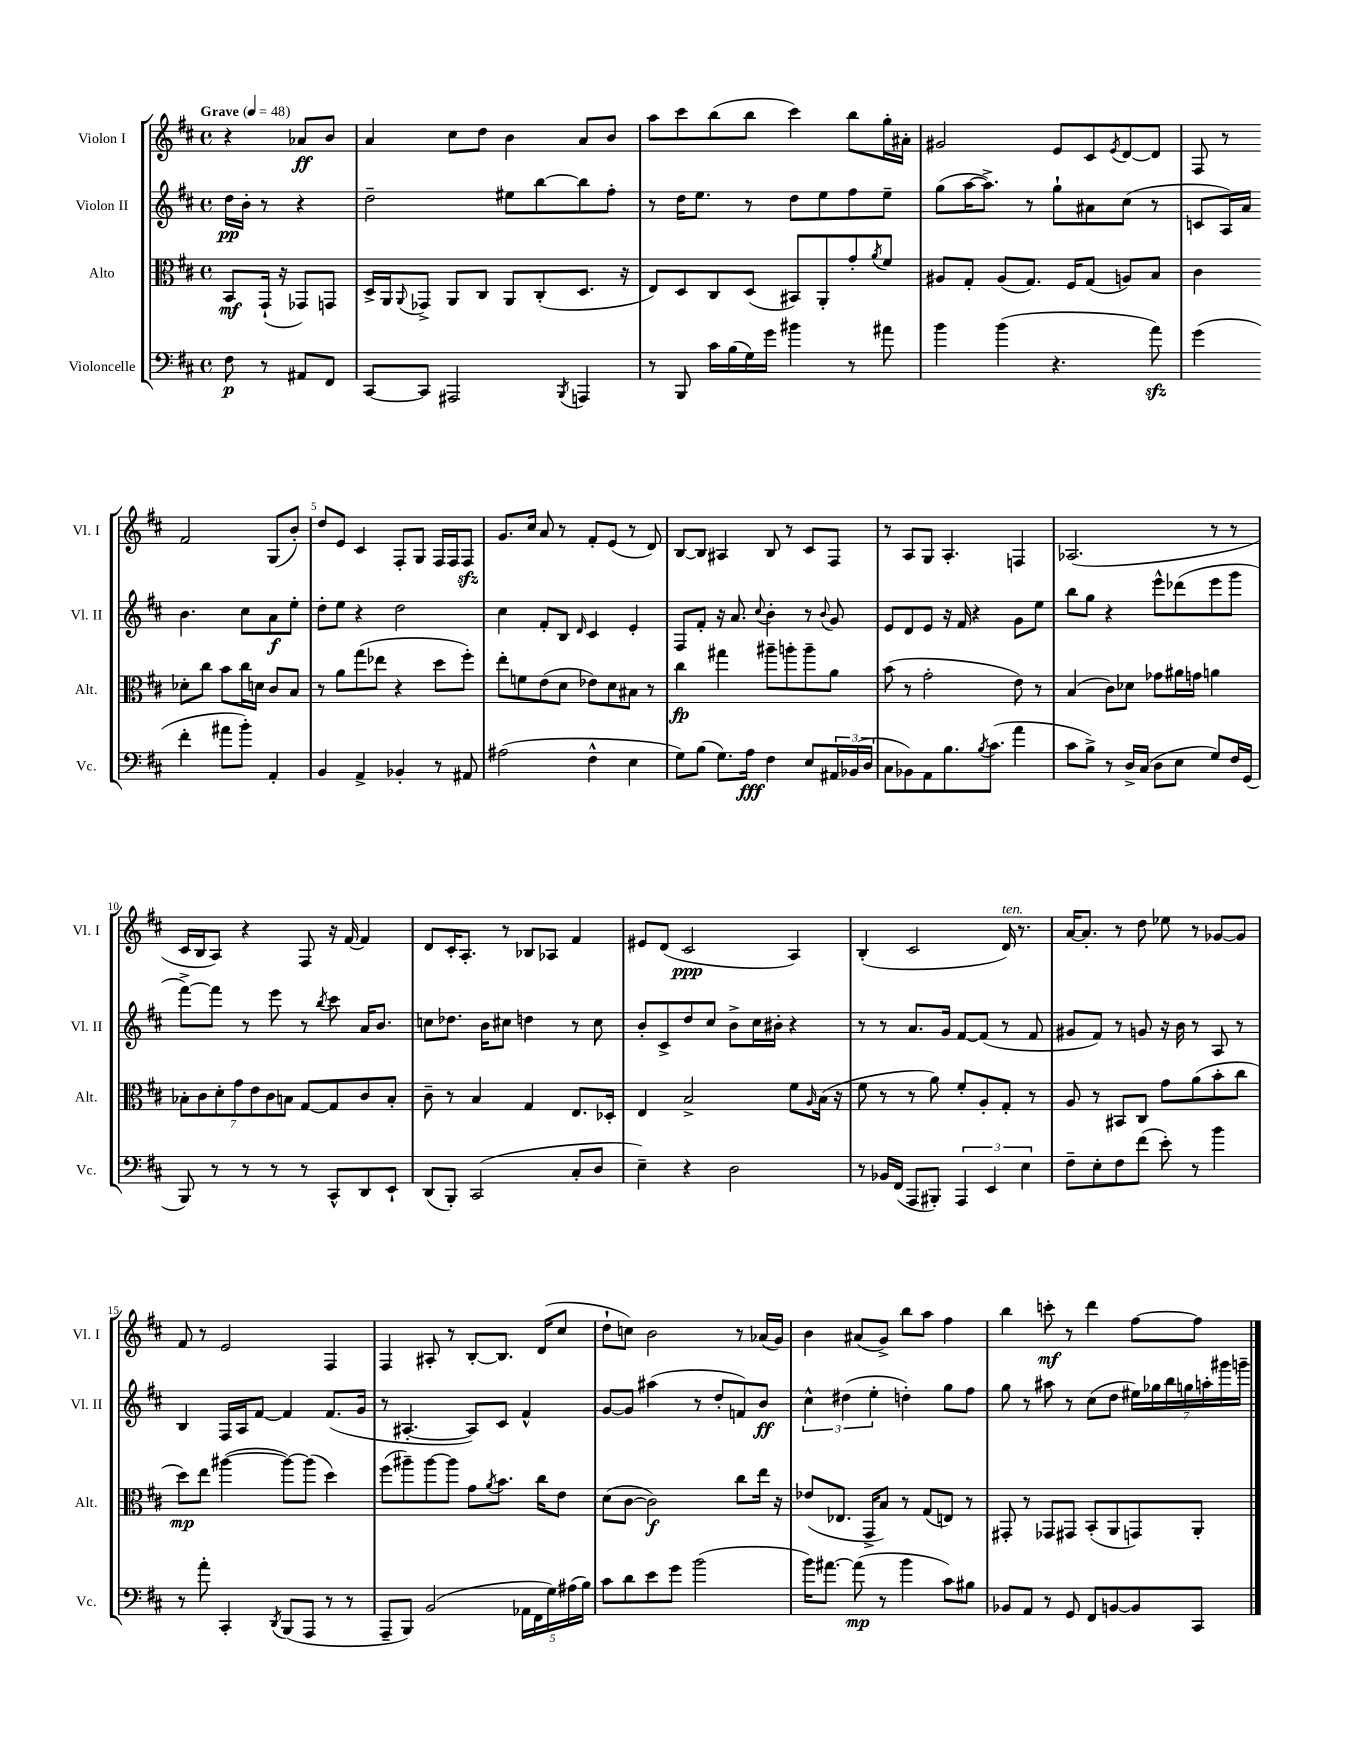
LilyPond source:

<<
\new StaffGroup <<
\new Staff = "s0" \with { instrumentName = "Violon I" shortInstrumentName = "Vl. I" } {
    \clef treble \key d \major \defaultTimeSignature \time 4/4 \partial 2 \tempo "Grave" 4 = 48
    r4 aes'8\ff b'8 |
    a'4 cis''8 d''8 b'4 a'8 b'8 |
    a''8 cis'''8 b''8( b''8 cis'''4) b''8 g''16-. ais'16-. |
    gis'2 e'8 cis'8 \acciaccatura { e'8 } d'8~ d'8 |
    fis8 r8 fis'2 g8( b'8-.) |
    d''8 e'8 cis'4 fis8-. g8 fis16 fis16 fis8\sfz |
    g'8. cis''16 a'8 r8 fis'8-. e'8( r8 d'8) |
    b8~ b8 ais4 b8 r8 cis'8 fis8 |
    r8 a8 g8 a4.-. f4 |
    aes2.( r8 r8 |
    cis'16 b16 a8) r4 fis8 r16 fis'16~ fis'4 |
    d'8 cis'16-. a8.-. r8 bes8 aes8 fis'4 |
    eis'8 d'8( cis'2\ppp a4) |
    b4-.( cis'2 d'16^\markup { \italic "ten." }) r8. |
    a'16~ a'8.-. r8 d''8 ees''8 r8 ges'8~ ges'8 |
    fis'8 r8 e'2 fis4 |
    fis4 ais8-. r8 b8~-. b8. d'16( cis''8 |
    d''8-! c''8) b'2 r8 aes'16( g'16) |
    b'4 ais'8( g'8->) b''8 a''8 fis''4 |
    b''4 c'''8-.\mf r8 d'''4 fis''8~ fis''8 \bar "|." |
}
\new Staff = "s1" \with { instrumentName = "Violon II" shortInstrumentName = "Vl. II" } {
    \clef treble \key d \major \defaultTimeSignature \time 4/4 \partial 2
    d''16\pp b'16-. r8 r4 |
    d''2-- eis''8 b''8~ b''8 fis''8-. |
    r8 d''16 e''8. r8 d''8 e''8 fis''8 e''8-- |
    g''8( a''16~ a''8.->) r8 g''8-! ais'8 cis''8( r8 |
    c'8 a16) a'16 b'4. cis''8 a'8\f e''8-. |
    d''8-. e''8 r4 d''2 |
    cis''4 fis'8-. b8 \grace { d'16 } cis'4 e'4-. |
    fis8 fis'8-. r16 a'8. \appoggiatura { cis''8 } b'4-. r8 \appoggiatura { b'8 } g'8 |
    e'8 d'8 e'8 r16 fis'16 r4 g'8 e''8 |
    b''8 g''8 r4 e'''8-^ des'''8( e'''8 g'''8 |
    fis'''8~->) fis'''8 r8 e'''8 r8 \acciaccatura { b''8 } cis'''8 a'16 b'8. |
    c''8 des''8. b'16 cis''8 d''4 r8 cis''8 |
    b'8-. cis'8-> d''8 cis''8 b'8-> cis''16 bis'16-. r4 |
    r8 r8 a'8. g'16 fis'8~ fis'8( r8 fis'8 |
    gis'8 fis'8) r8 g'8 r16 b'16 r8 a8 r8 |
    b4 fis16 a16 fis'8~ fis'4 fis'8.( g'16 |
    r8 ais4.~-. ais8) cis'8 fis'4-^ |
    g'8~ g'8 ais''4( r8 d''8-. f'8) b'8\ff |
    \tuplet 3/2 { cis''4-^ dis''4( e''4-. } d''4-.) g''8 fis''8 |
    g''8 r8 ais''8 r8 cis''8( d''8 \tuplet 7/4 { eis''16) ges''16 b''16 g''16 a''16-. gis'''16 g'''16-- } \bar "|." |
}
\new Staff = "s2" \with { instrumentName = "Alto" shortInstrumentName = "Alt." } {
    \clef alto \key d \major \defaultTimeSignature \time 4/4 \partial 2
    b,8\mf g,16-!( r16 ges,8) g,8 |
    d16-> a,16 \appoggiatura { a,8 } ges,8-> a,8 cis8 a,8 cis8-.( d8. r16 |
    e8) d8 cis8 d8( bis,8) a,8-. g'8-. \acciaccatura { a'8 } fis'8 |
    ais8 g8-. ais8( g8.) fis16 g8( a8) b8 |
    cis'4 des'8-. cis''8 b'8 cis''16 d'16 cis'8 b8 |
    r8 a'8 g''8( ees''8 r4 d''8 fis''8-.) |
    e''8-. f'8 e'8( d'8 ees'8) d'8 bis8 r8 |
    cis''4\fp gis''4 ais''8-- a''8-. a''8-- a'8 |
    b'8( r8 g'2-. e'8) r8 |
    b4( cis'8) des'8 ges'8 ais'16 g'16 a'4 |
    \tuplet 7/4 { bes8-. cis'8 d'8-. g'8 e'8 cis'8 b8 } g8~ g8 cis'8 b8-. |
    cis'8-- r8 b4 g4 e8. des16-. |
    e4 b2-> fis'8 \grace { a16 } b16( r16 |
    fis'8 r8 r8 a'8) fis'8-. a8-. g8-. r8 |
    a8 r8 bis,8 cis8 g'8 a'8( b'8-. cis''8 |
    d''8\mp) e''8 ais''4~( ais''8~) ais''8( d''4) |
    fis''8( ais''8--) ais''8~ ais''8 g'8 \acciaccatura { a'8 } b'8. cis''16 e'8 |
    d'8( cis'8~ cis'2\f) cis''8 e''16 r16 |
    ees'8( ees8. g,16-> b8) r8 g8( e8) r8 |
    gis,8-. r8 ges,8 gis,8 b,8-.( a,8 g,8) a,8-. \bar "|." |
}
\new Staff = "s3" \with { instrumentName = "Violoncelle" shortInstrumentName = "Vc." } {
    \clef bass \key d \major \defaultTimeSignature \time 4/4 \partial 2
    fis8\p r8 ais,8 fis,8 |
    cis,8~ cis,8 ais,,2 \acciaccatura { b,,8 } a,,4 |
    r8 b,,8 cis'16 b16( g16) g'16 bis'4 r8 ais'8 |
    b'4 b'4( r4. a'8\sfz) |
    g'4( fis'4-. ais'8 b'8-.) a,4-. |
    b,4 a,4-> bes,4-. r8 ais,8 |
    ais2( fis4-^ e4 |
    g8) b8( g8.) a16\fff fis4 e8 \tuplet 3/2 { ais,16 bes,16( d16 } |
    cis8 bes,8) a,8 b8. \acciaccatura { b8 } cis'8.( a'4 |
    cis'8 b8->) r8 d16-> cis16( d8 e8 g8) fis16 g,16( |
    b,,8) r8 r8 r8 r8 cis,8-^ d,8 e,8-! |
    d,8( b,,8-.) cis,2( cis8-. d8 |
    e4--) r4 d2 |
    r8 bes,16 fis,16( a,,8 bis,,8-.) \tuplet 3/2 { a,,4 e,4 e4 } |
    fis8-- e8-. fis8 fis'8( e'8-.) r8 b'4 |
    r8 a'8-. cis,4-. \acciaccatura { d,8 } b,,8( a,,8 r8 r8 |
    a,,8-- b,,8) b,2( \tuplet 5/4 { aes,16 fis,16 g16) ais16( b16) } |
    cis'8 d'8 e'8 g'8 b'2( |
    b'16) ais'8.~ ais'8\mp( r8 b'4 cis'8) bis8 |
    bes,8 a,8 r8 g,8 fis,8 b,8~ b,8 cis,8 \bar "|." |
}
>>
>>
\layout { \context { \Score \override BarNumber.break-visibility = ##(#f #t #t) barNumberVisibility = #(every-nth-bar-number-visible 5) } }
